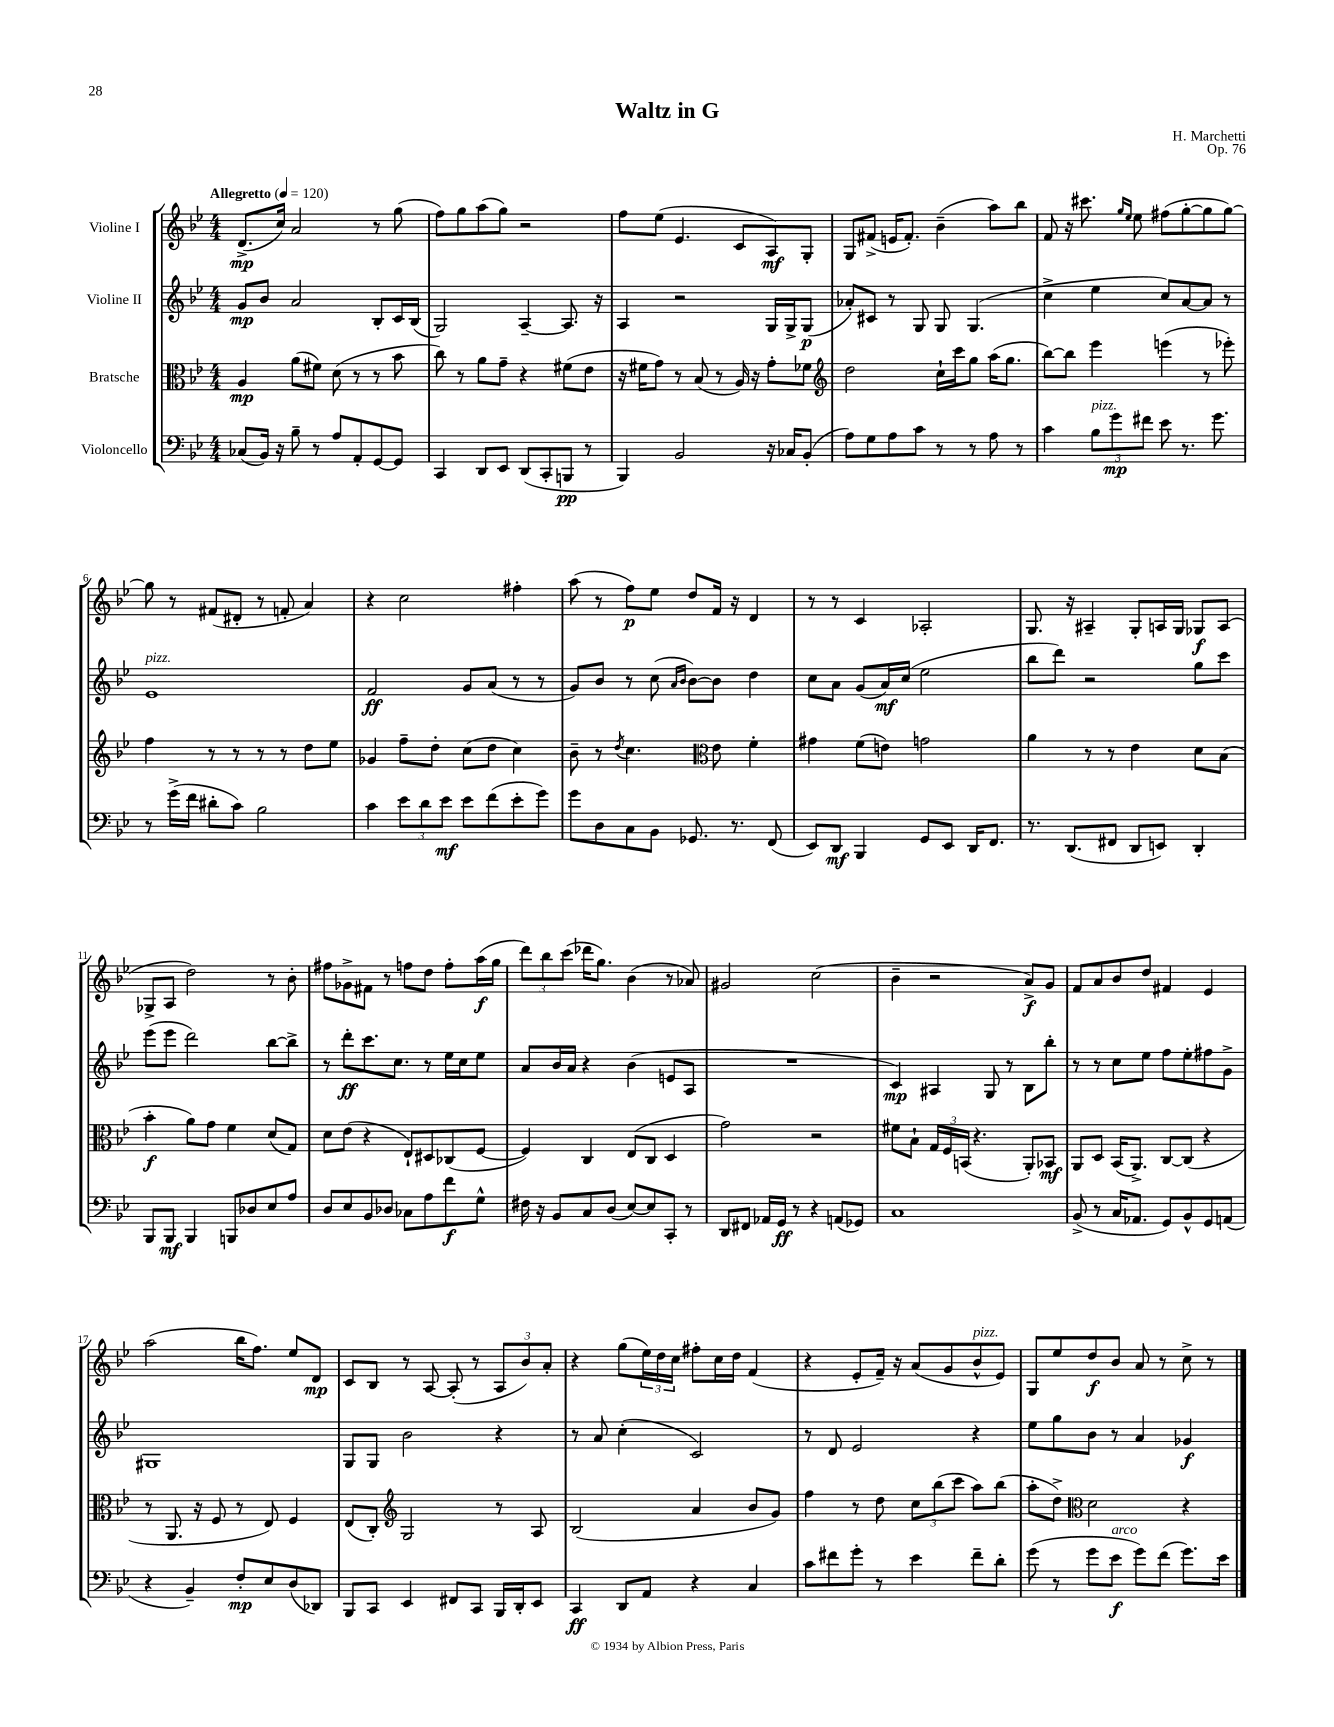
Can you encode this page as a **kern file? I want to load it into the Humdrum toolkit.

**kern	**dynam	**kern	**dynam	**kern	**dynam	**kern	**dynam
*part4	*part4	*part3	*part3	*part2	*part2	*part1	*part1
*staff4	*staff4	*staff3	*staff3	*staff2	*staff2	*staff1	*staff1
*I"Violoncello	*	*I"Bratsche	*	*I"Violine II	*	*I"Violine I	*
*clefF4	*	*clefC3	*	*clefG2	*	*clefG2	*
*k[b-e-]	*	*k[b-e-]	*	*k[b-e-]	*	*k[b-e-]	*
*M4/4	*	*M4/4	*	*M4/4	*	*M4/4	*
*MM120	*	*MM120	*	*MM120	*	*MM120	*
=1	=1	=1	=1	=1	=1	=1	=1
!	!	!	!	!	!	!LO:TX:a:B:t=Allegretto	!
(8C-X/L	.	4A/	mp	8g/L	mp	(8.d^/L	mp
16BB-/Jk)	.	.	.	8b-/J	.	.	.
16r	.	.	.	.	.	16cc/Jk)	.
8B-~\	.	(8a\L	.	2a/	.	2a/	.
8r	.	8f#X\J)	.	.	.	.	.
8A/L	.	(8d\	.	.	.	.	.
8AA'/	.	8r	.	.	.	.	.
[8GG/	.	8r	.	8B-'/L	.	8r	.
8GG/J]	.	8b-\	.	16c/L	.	(8gg\	.
.	.	.	.	(16B-/JJ	.	.	.
=2	=2	=2	=2	=2	=2	=2	=2
4CC/	.	8cc\)	.	2G/)	.	8ff\L)	.
.	.	8r	.	.	.	8gg\	.
8DD/L	.	8a\L	.	.	.	(8aa\	.
8EE-/J	.	8g~\J	.	.	.	8gg\J)	.
(8DD/L	.	4r	.	[4A~/	.	2r	.
8CC'/	.	.	.	.	.	.	.
8BBBn/J	pp	(8f#X\L	.	8.A/]	.	.	.
8r	.	8e-\J	.	.	.	.	.
.	.	.	.	16r	.	.	.
=3	=3	=3	=3	=3	=3	=3	=3
4BBB-/)	.	16r	.	4A/	.	8ff\L	.
.	.	16f#X\KL	.	.	.	.	.
.	.	8g\J)	.	.	.	(8ee-\J	.
2BB-/	.	8r	.	2r	.	4.e-/	.
.	.	(8B-/	.	.	.	.	.
.	.	8r	.	.	.	.	.
.	.	16A/)	.	.	.	8c/L	.
.	.	16r	.	.	.	.	.
16r	.	8g'\L	.	16G/LL	.	8A/)	mf
16C-X/KL	.	.	.	16G^/J	.	.	.
(8BB-'/J	.	8f-X\J	.	(8G/J	p	8G'/J	.
=4	=4	=4	=4	=4	=4	=4	=4
*	*	*clefG2	*	*	*	*	*
8A\L)	.	2dd\	.	8a-X'/L)	.	8G/L	.
8G\	.	.	.	8c#X/J	.	(8f#X^/J	.
8A\	.	.	.	8r	.	16en/KL	.
.	.	.	.	.	.	8.f#'/J)	.
8c\J	.	.	.	8G/	.	.	.
8r	.	16cc`\LL	.	8G/	.	(4b-~\	.
.	.	16ccc\J	.	.	.	.	.
8r	.	8gg\J	.	(4.G/	.	.	.
8A\	.	(16aa\KL	.	.	.	8aa\L)	.
.	.	8.gg\J	.	.	.	.	.
8r	.	.	.	.	.	8bb-\J	.
=5	=5	=5	=5	=5	=5	=5	=5
4c\	.	[8bb-\L)	.	4cc^\	.	8f/	.
.	.	8bb-\J]	.	.	.	16r	.
.	.	.	.	.	.	8.ccc#X\	.
!LO:TX:a:i:t=pizz.	!	!	!	!	!	!	!
12B-\L	.	4eee-\	.	4ee-\	.	.	.
12g\	mp	.	.	.	.	.	.
.	.	.	.	.	.	16qqgg/LL	.
.	.	.	.	.	.	16qqee-/JJ	.
.	.	.	.	.	.	8ee-\	.
12f#X\J	.	.	.	.	.	.	.
8e-\	.	(4eeen\	.	8cc/L)	.	(8ff#X\L	.
8.r	.	.	.	[8a/	.	[8gg'\	.
.	.	8r	.	8a/J]	.	8gg\]	.
8.g\	.	.	.	.	.	.	.
.	.	8eee-X'\)	.	8r	.	[8gg\J)	.
!!LO:LB:g=z
=6	=6	=6	=6	=6	=6	=6	=6
!	!	!	!	!LO:TX:a:i:t=pizz.	!	!	!
8r	.	4ff\	.	1e-	.	8gg\]	.
(16g^\LL	.	.	.	.	.	8r	.
16f\JJ	.	.	.	.	.	.	.
8d#X'\L	.	8r	.	.	.	(8f#X/L	.
8c\J)	.	8r	.	.	.	8d#X'/J	.
2B-\	.	8r	.	.	.	8r	.
.	.	8r	.	.	.	8fn'/	.
.	.	8dd\L	.	.	.	4a/)	.
.	.	8ee-\J	.	.	.	.	.
=7	=7	=7	=7	=7	=7	=7	=7
4c\	.	4g-X/	.	2f/	ff	4r	.
12e-\L	.	8ff~\L	.	.	.	2cc\	.
12d\	.	.	.	.	.	.	.
.	.	8dd'\J	.	.	.	.	.
12e-\J	mf	.	.	.	.	.	.
8e-\L	.	(8cc\L	.	8g/L	.	.	.
(8f\	.	8dd\J	.	(8a/J	.	.	.
8e-'\	.	4cc\)	.	8r	.	4ff#X'\	.
8g\J)	.	.	.	8r	.	.	.
=8	=8	=8	=8	=8	=8	=8	=8
8g\L	.	8b-~\	.	8g/L)	.	(8aa\	.
8D\	.	8r	.	8b-/J	.	8r	.
.	.	8qdd/	.	.	.	.	.
8C\	.	4.cc\	.	8r	.	8ff\L)	p
8BB-\J	.	.	.	(8cc\	.	8ee-\J	.
.	.	.	.	16qqa/LL	.	.	.
.	.	.	.	16qqb-/JJ	.	.	.
8.GG-X/	.	.	.	[8b-\L)	.	8dd/L	.
*	*	*clefC3	*	*	*	*	*
.	.	8e-\	.	8b-\J]	.	16f/Jk	.
8.r	.	.	.	.	.	16r	.
.	.	4f'\	.	4dd\	.	4d/	.
(8FF/	.	.	.	.	.	.	.
=9	=9	=9	=9	=9	=9	=9	=9
8EE-/L)	.	4g#X\	.	8cc\L	.	8r	.
8DD/J	mf	.	.	8a\J	.	8r	.
4BBB-/	.	(8f\L	.	(8g/L	.	4c/	.
.	.	8en\J)	.	16a/L)	mf	.	.
.	.	.	.	(16cc/JJ	.	.	.
8GG/L	.	2gn\	.	2ee-\	.	2A-X'/	.
8EE-/J	.	.	.	.	.	.	.
16DD/KL	.	.	.	.	.	.	.
8.FF/J	.	.	.	.	.	.	.
=10	=10	=10	=10	=10	=10	=10	=10
8.r	.	4a\	.	8bb-\L	.	8.G/	.
.	.	.	.	8ddd\J)	.	.	.
(8.DD/L	.	.	.	.	.	16r	.
.	.	8r	.	2r	.	4A#X~/	.
8FF#X/J	.	8r	.	.	.	.	.
8DD/L	.	4e-\	.	.	.	8G'/L	.
8EEn/J)	.	.	.	.	.	16An/L	.
.	.	.	.	.	.	16G/JJ	.
4DD'/	.	8d\L	.	8gg\L	.	8G-X/L	f
.	.	(8B-\J	.	8ccc\J	.	(8A/J	.
!!LO:LB:g=z
=11	=11	=11	=11	=11	=11	=11	=11
8BBB-/L	.	4b-'\	f	(8eee-\L	.	8G-X^/L	.
8BBB-/J	mf	.	.	8eee-\J	.	8A/J	.
4BBB-/	.	8a\L)	.	2ddd\)	.	2dd\)	.
.	.	8g\J	.	.	.	.	.
8BBBn/L	.	4f\	.	.	.	.	.
8D-X/	.	.	.	.	.	.	.
8E-/	.	(8d/L	.	[8bb-\L	.	8r	.
8A/J	.	8G/J)	.	8bb-^\J]	.	8b-'\	.
=12	=12	=12	=12	=12	=12	=12	=12
8D/L	.	8d\L	.	8r	.	8ff#X\L	.
8E-/	.	(8e-\J	.	8ddd'\L	ff	8g-X^\	.
8BB-/	.	4r	.	8.ccc\	.	8f#X\J	.
8D-X/J	.	.	.	.	.	8r	.
.	.	.	.	8.cc\J	.	.	.
8C-X\L	.	8E-`/L)	.	.	.	8ffn\L	.
8A\	.	8D#X/	.	8r	.	8dd\J	.
8f\	f	(8C-X/	.	16ee-\LL	.	8ff'\L	.
.	.	.	.	16cc\J	.	.	.
8G^^\J	.	[8F/J	.	8ee-\J	.	(16aa\L	f
.	.	.	.	.	.	16gg\JJ	.
=13	=13	=13	=13	=13	=13	=13	=13
16F#X\	.	4F/])	.	8a/L	.	12ddd\L)	.
16r	.	.	.	.	.	.	.
.	.	.	.	.	.	12bb-\	.
8BB-/L	.	.	.	16b-/L	.	.	.
.	.	.	.	.	.	(12ccc\J	.
.	.	.	.	16a/JJ	.	.	.
8C/	.	4C/	.	4r	.	16ddd-X\KL	.
.	.	.	.	.	.	8.gg\J)	.
(8D/J	.	.	.	.	.	.	.
[8E-/L)	.	(8E-/L	.	(4b-\	.	(4b-\	.
8E-/]	.	8C/J	.	.	.	.	.
8CC'/J	.	4D/	.	8en/L	.	8r	.
8r	.	.	.	8A/J	.	8a-X/)	.
=14	=14	=14	=14	=14	=14	=14	=14
8DD/L	.	2g\)	.	1r	.	2g#X/	.
8FF#X/J	.	.	.	.	.	.	.
16AA-X/LL	.	.	.	.	.	.	.
16GG/JJ	ff	.	.	.	.	.	.
8r	.	.	.	.	.	.	.
4r	.	2r	.	.	.	(2cc\	.
(8AAn/L	.	.	.	.	.	.	.
8GG-X/J)	.	.	.	.	.	.	.
=15	=15	=15	=15	=15	=15	=15	=15
1C	.	8f#X\L	.	4c/)	mp	4b-~\	.
.	.	8B-`\J	.	.	.	.	.
.	.	24G/LL	.	4A#X/	.	2r	.
.	.	24F/	.	.	.	.	.
.	.	(24BBn/JJ	.	.	.	.	.
.	.	4.r	.	.	.	.	.
.	.	.	.	8G/	.	.	.
.	.	.	.	8r	.	.	.
.	.	8AA'/L)	.	8B-\L	.	8a^/L)	f
.	.	8BB-X/J	mf	8bb-'\J	.	8g/J	.
=16	=16	=16	=16	=16	=16	=16	=16
(8BB-^/	.	8AA/L	.	8r	.	8f/L	.
8r	.	8D/J	.	8r	.	8a/	.
16C/KL	.	(16BB-/KL	.	8cc\L	.	8b-/	.
8.AA-X/J	.	8.AA^/J)	.	.	.	.	.
.	.	.	.	8ee-\J	.	8dd/J	.
8GG/L)	.	[8C/L	.	8ff\L	.	4f#X/	.
8BB-^^/	.	(8C/J]	.	8ee-'\	.	.	.
8GG/	.	4r	.	8ff#X\	.	4e-/	.
(8AAn/J	.	.	.	8g^\J	.	.	.
!!LO:LB:g=z
=17	=17	=17	=17	=17	=17	=17	=17
4r	.	8r	.	1G#X	.	(2aa\	.
.	.	8.AA/	.	.	.	.	.
4BB-~/)	.	.	.	.	.	.	.
.	.	16r	.	.	.	.	.
.	.	8F/	.	.	.	.	.
8F'/L	mp	8r	.	.	.	16bb-\KL	.
.	.	.	.	.	.	8.ff\J)	.
8E-/	.	8E-/)	.	.	.	.	.
(8D/	.	4F/	.	.	.	8ee-/L	.
8DD-X/J)	.	.	.	.	.	8d/J	mp
=18	=18	=18	=18	=18	=18	=18	=18
8BBB-/L	.	(8E-/L	.	8G/L	.	8c/L	.
8CC/J	.	8C'/J)	.	8G/J	.	8B-/J	.
*	*	*clefG2	*	*	*	*	*
4EE-/	.	2G/	.	2b-\	.	8r	.
.	.	.	.	.	.	[8A/	.
8FF#X/L	.	.	.	.	.	(8A'/]	.
8CC/J	.	.	.	.	.	8r	.
16BBB-/LL	.	8r	.	4r	.	12A/L	.
16DD'/J	.	.	.	.	.	.	.
.	.	.	.	.	.	12b-/)	.
8EE-/J	.	8A/	.	.	.	.	.
.	.	.	.	.	.	12a'/J	.
=19	=19	=19	=19	=19	=19	=19	=19
4CC/	ff	(2B-/	.	8r	.	4r	.
.	.	.	.	8a/	.	.	.
8DD/L	.	.	.	(4cc'\	.	(8gg\L	.
8AA/J	.	.	.	.	.	24ee-\L)	.
.	.	.	.	.	.	24dd\	.
.	.	.	.	.	.	24cc\JJ	.
4r	.	4a/	.	2c/)	.	8ff#X'\L	.
.	.	.	.	.	.	16cc\L	.
.	.	.	.	.	.	16dd\JJ	.
4C/	.	8b-/L	.	.	.	(4f/	.
.	.	8g/J)	.	.	.	.	.
=20	=20	=20	=20	=20	=20	=20	=20
8c\L	.	4ff\	.	8r	.	4r	.
8f#X\	.	.	.	8d/	.	.	.
8g'\J	.	8r	.	2e-/	.	8e-'/L	.
8r	.	8dd\	.	.	.	16f~/Jk)	.
.	.	.	.	.	.	16r	.
4e-\	.	12cc\L	.	.	.	(8a/L	.
.	.	(12bb-\	.	.	.	.	.
.	.	.	.	.	.	8g/	.
.	.	12ccc\J	.	.	.	.	.
!	!	!	!	!	!	!LO:TX:a:i:t=pizz.	!
8f#~\L	.	8aa\L)	.	4r	.	8b-^^/	.
8d'\J	.	(8bb-\J	.	.	.	8e-/J)	.
=21	=21	=21	=21	=21	=21	=21	=21
(8g\	.	8aa'\L	.	8ee-\L	.	8G/L	.
8r	.	8dd^\J)	.	8gg\	.	8ee-/	.
*	*	*clefC3	*	*	*	*	*
8g\L	.	2d\	.	8b-\J	.	8dd/	f
!LO:TX:a:i:t=arco	!	!	!	!	!	!	!
8e-\J	f	.	.	8r	.	8b-/J	.
8g\L)	.	.	.	4a/	.	8a/	.
(8f\J	.	.	.	.	.	8r	.
8.g\L)	.	4r	.	4g-X/	f	8cc^\	.
.	.	.	.	.	.	8r	.
16e-\Jk	.	.	.	.	.	.	.
==	==	==	==	==	==	==	==
*-	*-	*-	*-	*-	*-	*-	*-
